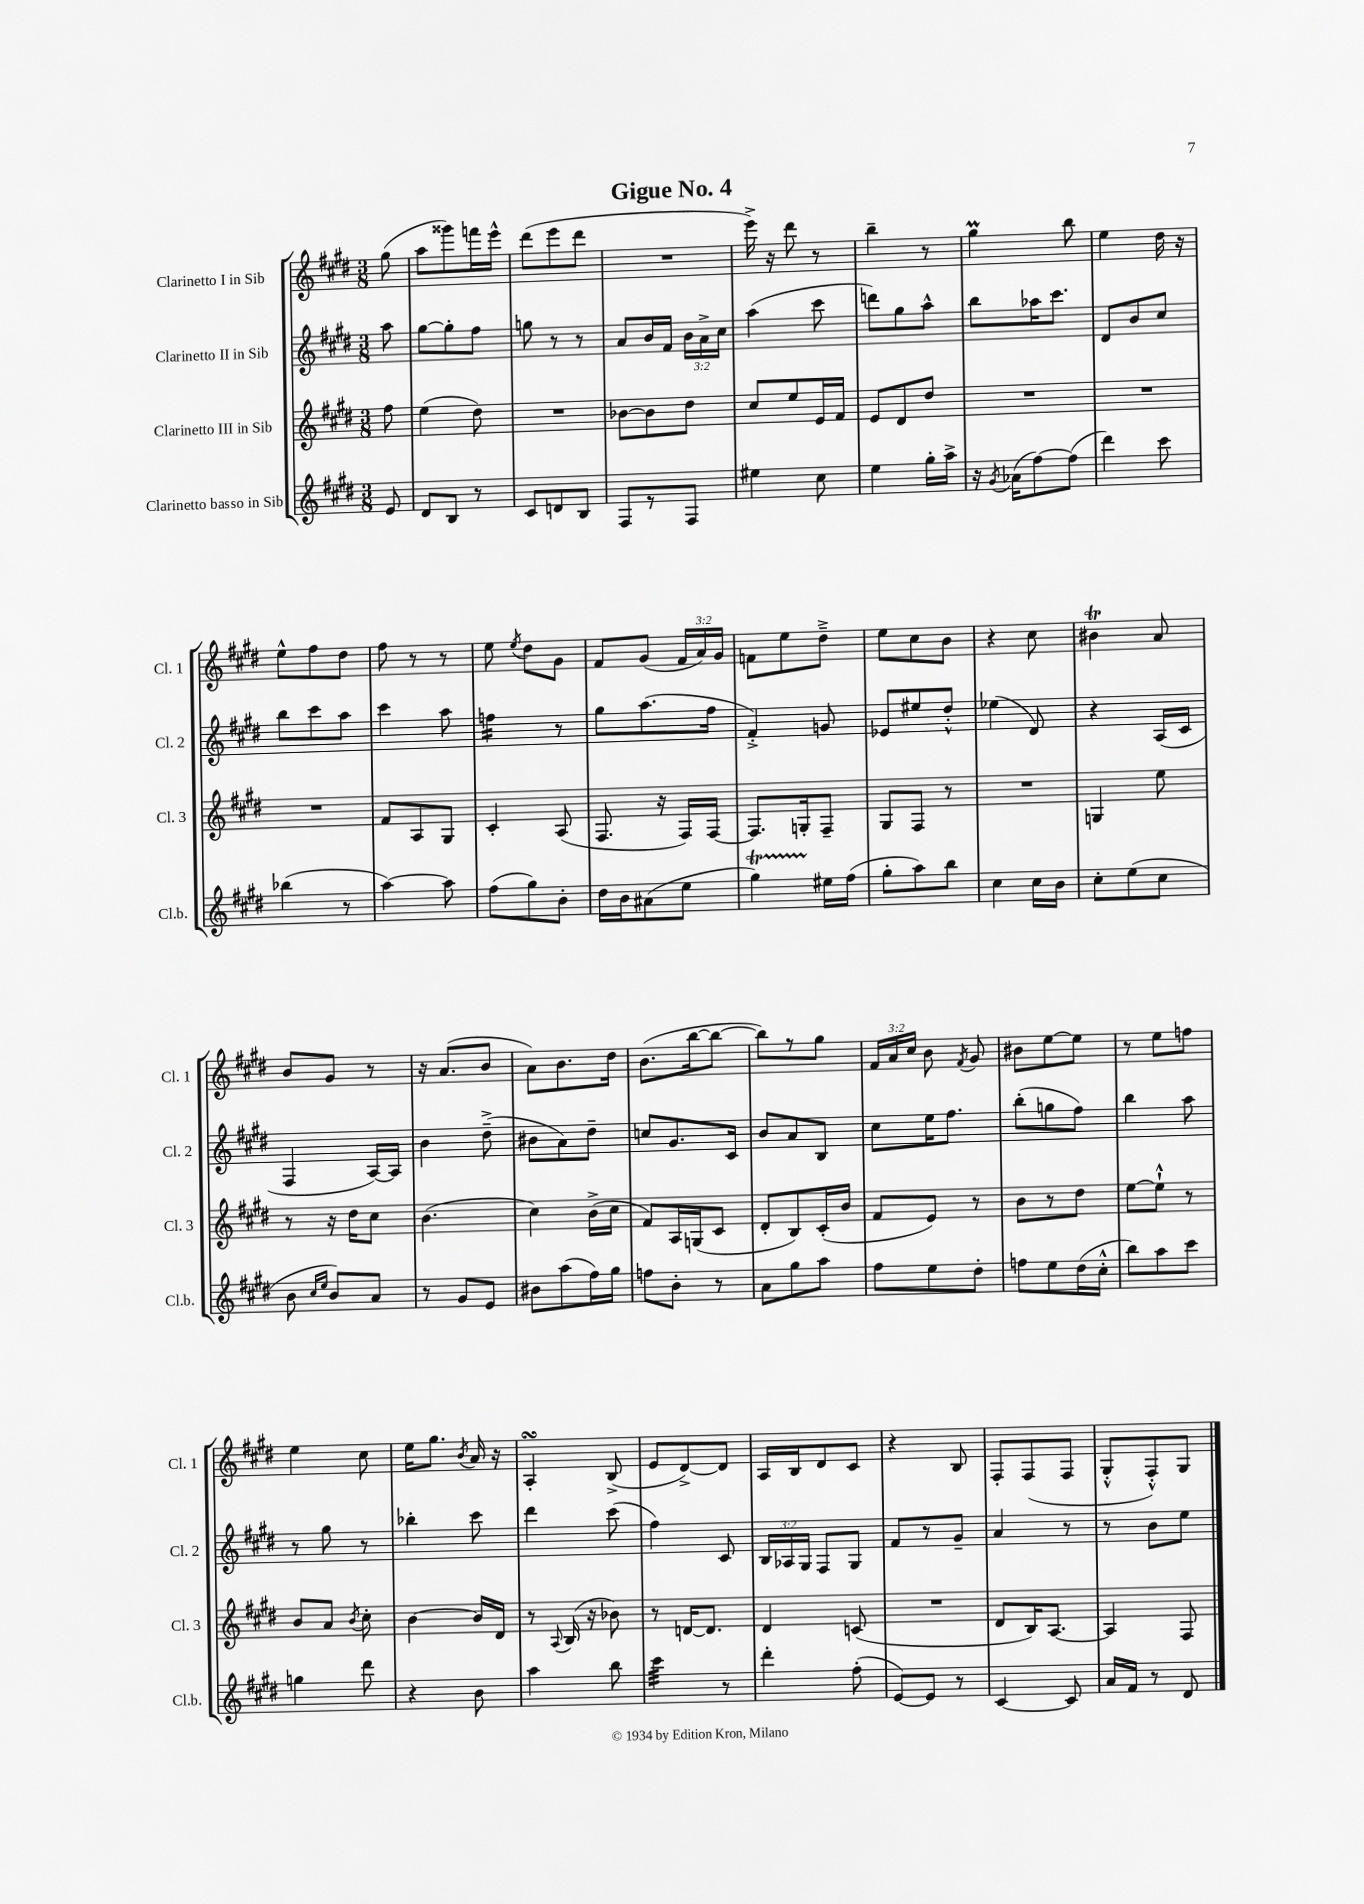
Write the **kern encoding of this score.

**kern	**kern	**kern	**kern
*staff4	*staff3	*staff2	*staff1
*clefG2	*clefG2	*clefG2	*clefG2
*k[f#c#g#d#]	*k[f#c#g#d#]	*k[f#c#g#d#]	*k[f#c#g#d#]
*M3/8	*M3/8	*M3/8	*M3/8
8e/	8ff#\	8aa\	(8gg#\
=	=	=	=
8d#/L	(4ee\	[8gg#\L	8aa\L
8B/J	.	8gg#'\]	8ggg##\)
8r	8dd#\)	8ff#\J	16fff\L
.	.	.	16eee^^\JJ
=	=	=	=
8c#/L	4.r	8gg\	(8ddd#\L
8d/	.	8r	8eee\
8B/J	.	8r	8ddd#\J
=	=	=	=
8F#/L	[8b-\L	8a/L	4.r
8r	8b-\]	16b/L	.
.	.	16f#/JJ	.
8F#/J	8dd#\J	24b\LL	.
.	.	24a^\	.
.	.	24cc#\JJ	.
=	=	=	=
4ee#\	8cc#/L	(4aa\	16eee^\)
.	.	.	16r
.	8ee/	.	8ddd#\
8cc#\	16e/L	8ccc#\	8r
.	16f#/JJ	.	.
=	=	=	=
4ee\	8e/L	8ddd\L)	4bb~\
.	8d#/	8gg#\	.
16gg#'\LL	8dd#/J	8aa^^\J	8r
16aa^\JJ	.	.	.
=	=	=	=
16r	4.r	8bb\L	4gg#\
8qg#/	.	.	.
(16a-\LK	.	.	.
[8ff#\)	.	16aa-\K	.
.	.	8.ccc#\J	.
(8ff#\]J	.	.	8bb\
=	=	=	=
4ddd#\)	4.r	8d#/L	4ee\
.	.	8b/	.
8ccc#\	.	8cc#/J	16dd#\
.	.	.	16r
=	=	=	=
(4bb-\	4.r	8bb\L	8ee^^\L
.	.	8ccc#\	8ff#\
8r	.	8aa\J	8dd#\J
=	=	=	=
[4aa\)	8f#/L	4ccc#\	8ff#\
.	8A/	.	8r
8aa\]	8G#/J	8aa\	8r
=	=	=	=
(8ff#\L	4c#'/	4ff\	8ee\
.	.	.	8qee/
8gg#\)	.	.	8dd#\L
8b'\J	(8A/	8r	8g#\J
=	=	=	=
16dd#\LL	8.F#/	8gg#\L	8f#/L
16b\J	.	.	.
(8a#\	.	(8.aa\	(8g#/J
.	16r	.	.
8ee\J	16F#/LL)	.	24f#/LL
.	.	.	24a/)
.	[16F#/JJ	16ff#\Jk	.
.	.	.	24g#/JJ
=	=	=	=
4gg#\)	8.F#/]L	4f#'^/)	8f\L
.	.	.	8ee\
.	16G'/k	.	.
16ee#\LL	8F#~/J	8g/	8dd#~^\J
(16ff#\JJ	.	.	.
=	=	=	=
8gg#'\L	8G#/L	8e-/L	8ee\L
8aa\)	8F#/J	8ee#/	8cc#\
8bb\J	8r	8dd#'^^/J	8b\J
=	=	=	=
4cc#\	4.r	(4ee-\	4r
16cc#\LL	.	8d#/)	8cc#\
16b\JJ	.	.	.
=	=	=	=
8cc#'\L	4G/	4r	4b#\
(8ee\	.	.	.
8cc#\J	8ee\	(16A/LL	8a/
.	.	16c#/JJ	.
=	=	=	=
8b\	8r	4F#/	8b/L
16qqcc#/LL	.	.	.
16qqee/JJ	.	.	.
8b/L)	16r	.	8g#/J
.	16dd#\LK	.	.
8a/J	8cc#\J	[16A/LL)	8r
.	.	16A/]JJ	.
=	=	=	=
8r	(4.b\	4b\	16r
.	.	.	(8.a/L
8g#/L	.	.	.
8e/J	.	(8dd#~^\	8b/J
=	=	=	=
8b#\L	4cc#\)	8b#\L	8a\L)
(8aa\	.	8a\)	8.b\
16ff#\L)	(16b^\LL	8dd#~\J	.
16gg#\JJ	16cc#\JJ	.	16dd#\Jk
=	=	=	=
8ff\L	8f#/L)	8cc/L	(8.b\L
8b'\J	16A/L	8.g#/	.
.	(16G/J	.	[16bb\k
8r	8c#/J	.	8bb\_J
.	.	16c#/Jk	.
=	=	=	=
8a\L	8d#'/L	8b/L	8bb\]L)
8gg#\	8B/)	8a/	8r
8aa\J	(16c#'/L	8B/J	8gg#\J
.	16b/JJ	.	.
=	=	=	=
8ff#\L	8f#/L	8cc#\L	24f#/LL
.	.	.	24a/
.	.	.	24cc#/JJ
8ee\	8e/J)	16ee\K	8b\
.	.	8.ff#\J	.
.	.	.	8qf#/
8dd#'\J	8r	.	8g#/
=	=	=	=
8ff\L	8b\L	(8bb'\L	8b#\L
8ee\	8r	8gg\	[8ee\
(16dd#\L	8dd#\J	8ff#\J)	8ee\]J
16cc#'^^\JJ	.	.	.
=	=	=	=
8bb\L)	[8ee\L	4bb\	8r
8aa\	8ee`^^\]J	.	8ee\L
8ccc#\J	8r	8aa\	8ff\J
=	=	=	=
4gg\	8b/L	8r	4ee\
.	8a/J	8gg#\	.
.	8qb/	.	.
8ddd#\	8cc#'\	8r	8cc#\
=	=	=	=
4r	[4b\	4bb-'\	16ee\LK
.	.	.	8.gg#\J
.	.	.	8qb/
8b\	16b/]LL	8ccc#\	16a/
.	16d#/JJ	.	16r
=	=	=	=
4aa\	8r	4ddd#\	4A'/
.	8qqA/	.	.
.	(16B/	.	.
.	16r	.	.
8bb\	8b-\)	(8ccc#\	(8B^/
=	=	=	=
4ccc#\	8r	4ff#\)	8e/L
.	[16d/LK	.	[8d#^/)
.	8.d/]J	.	.
8r	.	8c#/	8d#/]J
=	=	=	=
4ddd#'\	4d#/	24B/LL	16A/LL
.	.	24A-/	.
.	.	.	16B/J
.	.	24G#/JJ	.
.	.	8F#/L	8d#/
(8ff#'\	(8c/	8G#/J	8c#/J
=	=	=	=
[8e/L)	4.r	8f#/L	4r
8e/]J	.	8r	.
8r	.	8g#~/J	8B/
=	=	=	=
[4c#/	8d#/L	4a/	8F#'/L
.	16B/K)	.	(8F#/
.	[8.A/J	.	.
8c#/]	.	8r	8F#/J
=	=	=	=
16a/LL	4A/]	8r	8G#'^^/L
16f#/JJ	.	.	.
8r	.	8b\L	8F#'^^/)
8d#/	8F#/	8ee\J	8G#/J
==	==	==	==
*-	*-	*-	*-
